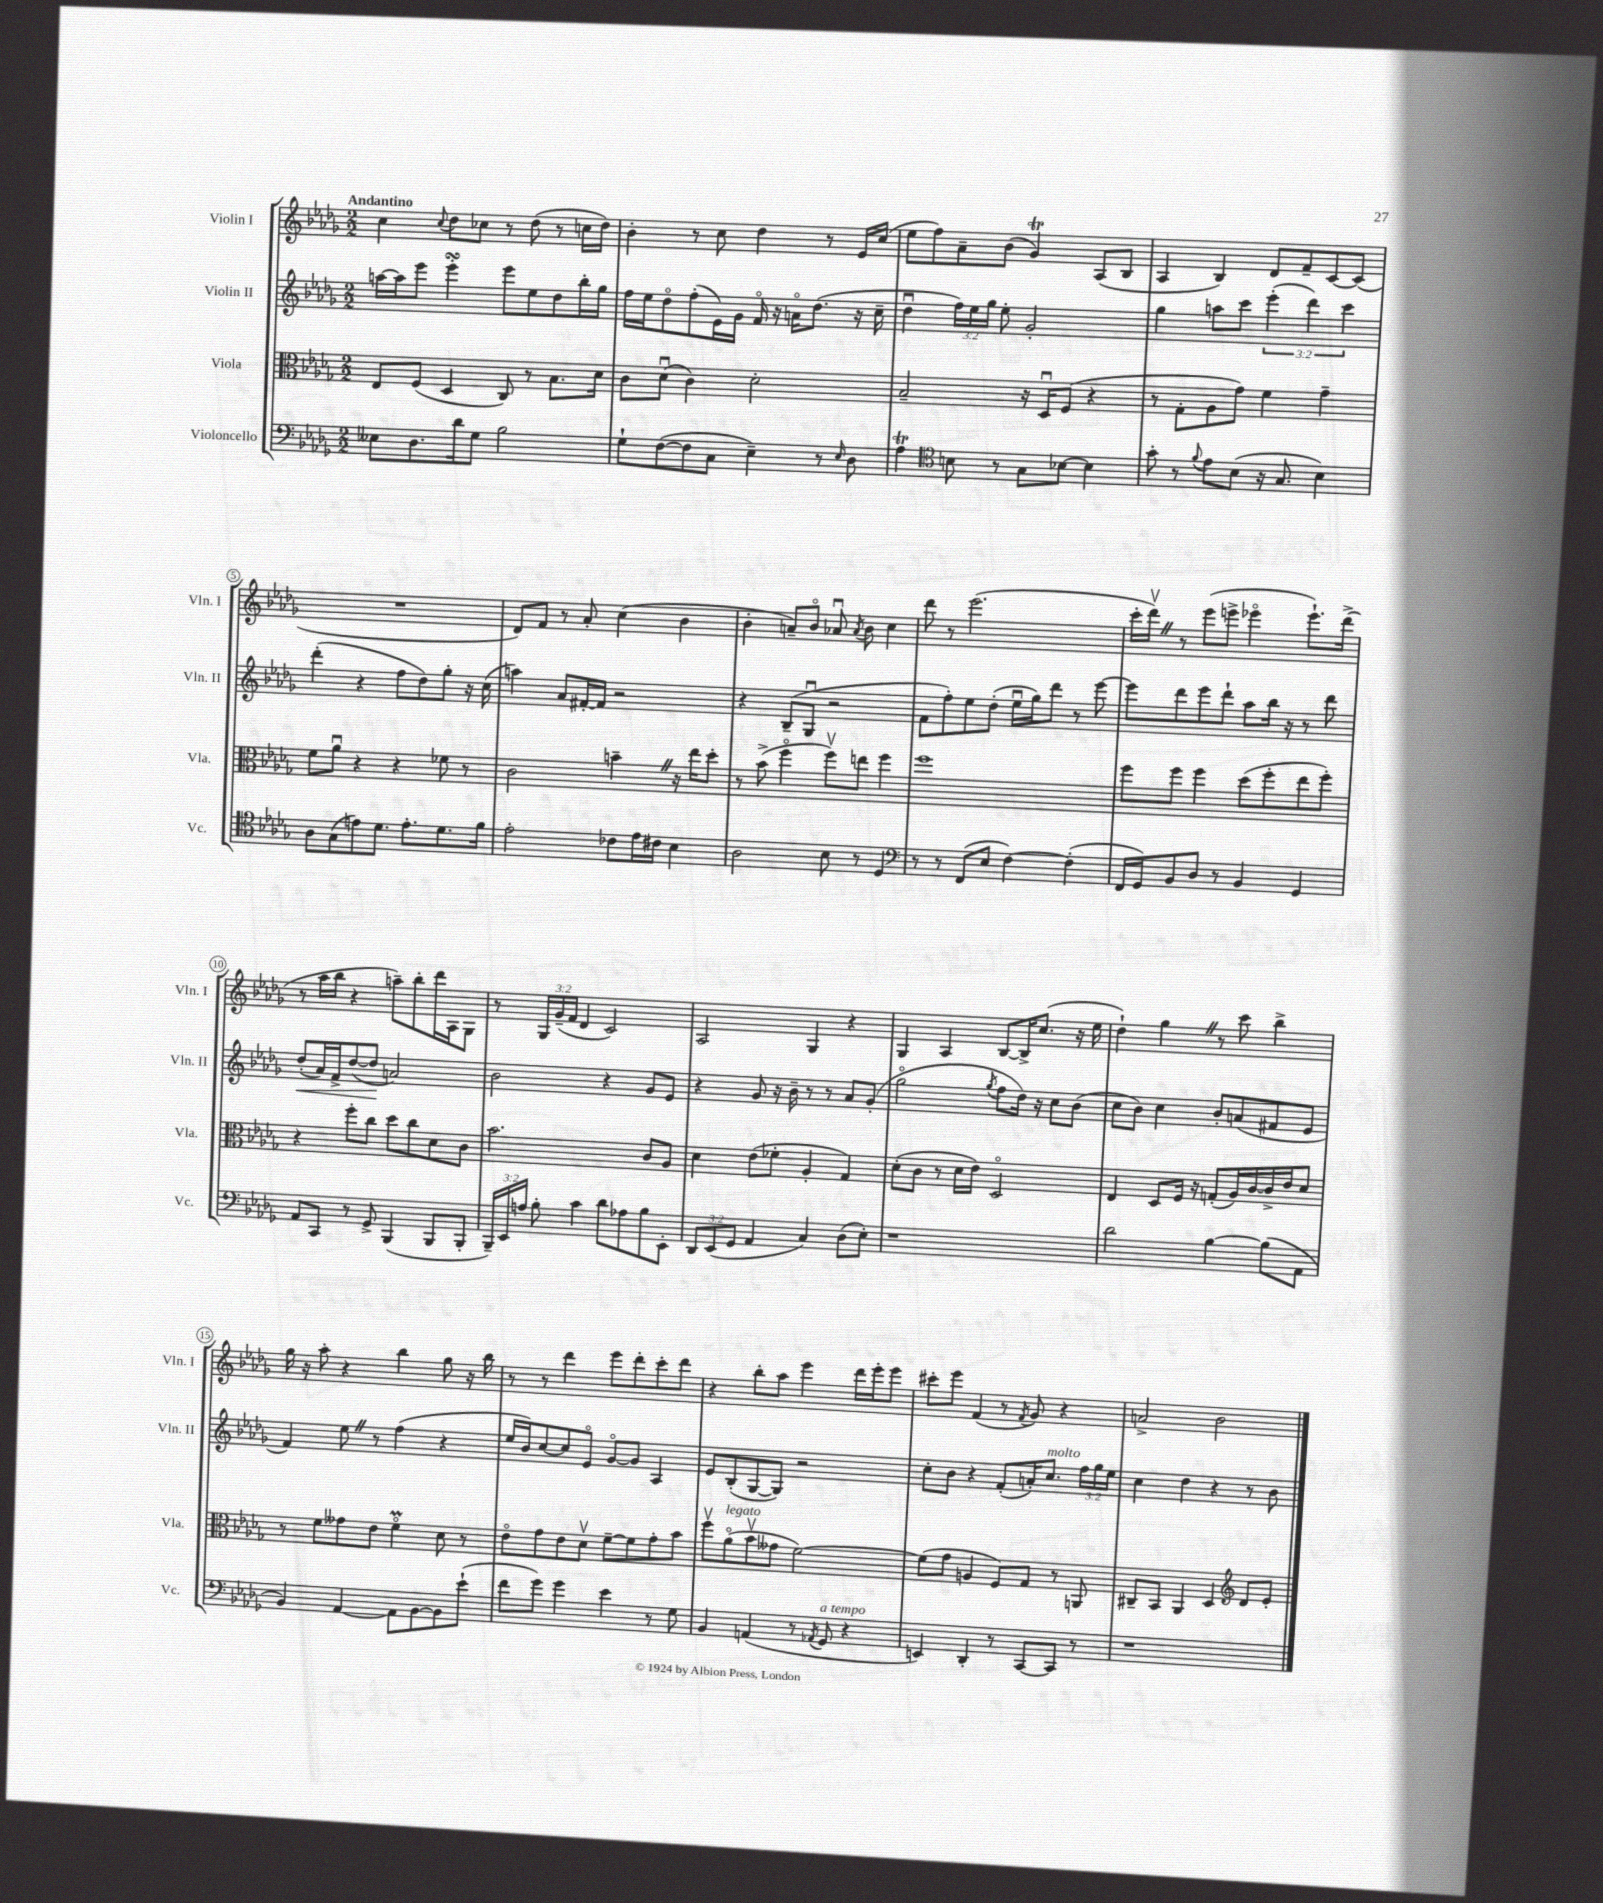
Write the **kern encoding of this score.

**kern	**kern	**kern	**kern
*staff4	*staff3	*staff2	*staff1
*clefF4	*clefC3	*clefG2	*clefG2
*k[b-e-a-d-g-]	*k[b-e-a-d-g-]	*k[b-e-a-d-g-]	*k[b-e-a-d-g-]
*M2/2	*M2/2	*M2/2	*M2/2
8E--	8E-	[16aa	4cc
.	.	16aa]	.
8.D-	(8F	8eee-	.
.	.	.	8qqcc
.	4D-	4eee-'	8dd-
16d-	.	.	.
8G-	.	.	8cc-
2B-	8C)	8eee-	8r
.	8r	8ee-	(8dd-
.	8.B-	8dd-	8r
.	.	16bb-'	16cc
.	16d-	16gg-	16dd-)
=	=	=	=
8G-`	8c	16ff	4b-'
.	.	16ee-	.
([8F	(8d-u	8dd-o	.
8F]	4c)	(8ff'	8r
8C	.	16e-)	8cc
.	.	16g-	.
4E-~)	2d-'	16fo	4dd-
.	.	16r	.
.	.	16ao	.
.	.	(8.dd-	.
8r	.	.	8r
16qqE-	.	.	.
8D-	.	16r	16e-
.	.	16cc~	(16cc
=	=	=	=
4A-	2B-~	4dd-u	8ee-
.	.	.	8ff)
*clefC4	*	*	*
8B	.	24ff)	8a-~
.	.	24ee-	.
.	.	24gg-	.
8r	.	8ee-'	(8b-
8G-	16r	2g-'	4g-)
.	16D-u	.	.
[8B-	(8F	.	.
4B-]	4r	.	(8A-
.	.	.	8B-
=	=	=	=
8g-'	8r	4gg-	4A-
8r	8G-'	.	.
8qqf	.	.	.
8e-	8A-	8aa	4B-)
(8B-	8g-)	8ccc	.
16r	4f	(6eee-'	8d-
8.G-	.	.	.
.	.	.	8f~
.	.	6ddd-)	.
4B-)	4g-~	.	[8c
.	.	6ccc	.
.	.	.	(8c]
=	=	=	=
8A-	8f	(4ddd-'	1r
(8G-	8a-u	.	.
8e)	4r	4r	.
8.d-	.	.	.
.	4r	8ff	.
8.e'	.	.	.
.	.	8dd-)	.
8.d-	8f-	8gg-'	.
.	8r	16r	.
16f	.	(16cc	.
=	=	=	=
2e-'	2c	4aa)	8d-)
.	.	.	8f
.	.	8a-	8r
.	.	[16f#'	8a-'
.	.	16f#]	.
8c-	4b~	2r	(4cc
16e-	.	.	.
16c#	.	.	.
4B-	16r	.	4b-
.	16ee-	.	.
.	8dd-'	.	.
=	=	=	=
2A-	8r	4r	4b-'
.	(8b-^	.	.
.	4ffo	(8B-~	8a~)
.	.	8G-u	8b-o
8B-	8ffv)	2r	8a-u
.	.	.	8qa-
8r	8ee	.	8b-
4D-	4ff	.	4cc
=	=	=	=
*clefF4	*	*	*
8r	1ff	8f	8ddd-
8r	.	8ff')	8r
(8FF	.	8ee-	(2.eee-
8E-	.	(8dd-'	.
[4F)	.	16ee-u	.
.	.	16gg-)	.
.	.	8ddd-	.
(4F']	.	8r	.
.	.	[8eee-	.
=	=	=	=
16FF	8ff	8eee-]	16ccc'
16GG-)	.	.	16ddd-v)
8BB-	8ff	8ddd-	8r
8D-	4ff	8eee-	(8eee-
8r	.	8ddd-`	8eee^
4BB-	(8dd-	8aa-	4eee-o
.	8ff'	16bb-	.
.	.	16r	.
4GG-	8ee-	8r	8.eee-`)
.	8ff')	8ddd-	.
.	.	.	(16ddd-^
=	=	=	=
8AA-	4r	(8dd-'	8r
8CC	.	16a-)	16aa-
.	.	16f^	16bb-
8r	8ff'	([8dd-	4r
8GG-^	8cc	8dd-]	.
(4BBB-	8dd-	2a)	8aa~)
.	8cc	.	8bb-'
8BBB-	8d-	.	16ddd-
.	.	.	16A-
8BBB-'	8c	.	8G-
=	=	=	=
24BBB-~)	2.b-	2b-	8r
24EE-	.	.	.
24A	.	.	.
8B-'	.	.	24G-
.	.	.	(24g-~
.	.	.	24f
4c	.	.	4d-
8d-	.	4r	2c)
8A-	.	.	.
8B-	8c	8g-	.
8EE-'	8A-	8e-	.
=	=	=	=
12DD-	4d-	4r	2A-
(12EE-	.	.	.
12GG-	.	.	.
4AA-	(8e-	8g-	.
.	8f-'	16r	.
.	.	16b-~	.
4C)	4A-'	8r	4G-
.	.	8r	.
(8D-	4G-)	8a-	4r
8E-')	.	(8g-'	.
=	=	=	=
1r	(8d-'	2gg-o	4G-
.	8c	.	.
.	8r	.	4A-
.	16d-	.	.
.	16e-)	.	.
.	.	8qgg-	.
.	2D-o	8ff	[8B-
.	.	16dd-)	16B-^]
.	.	16r	(8.cc
.	.	8cc	.
.	.	(8b-	16r
.	.	.	16ee-
=	=	=	=
2d-	4E-	8cc	4dd-`)
.	.	8b-)	.
.	8D-	4cc	4gg-
.	16F	.	.
.	16r	.	.
[4B-	(8G'	8b-'	8r
.	16A-)	(8a	8ccc
.	[16c	.	.
(8B-]	16c^]	8f#	4bb-^
.	16e-	.	.
8AA-	8d-	8e-	.
=	=	=	=
4BB-)	8r	4f)	16gg-
.	.	.	16r
.	8f	.	8aa-'
[4AA-	8g--	8ee-	4r
.	8e-	8r	.
8AA-]	4fo	(4ff	4bb-
[8BB-	.	.	.
8BB-]	8d-	4r	8gg-
(8e-`	8r	.	16r
.	.	.	16bb-
=	=	=	=
8f	8e-o	16ee-	8r
.	.	16b-)	.
8g-)	8g-	[8cc	8r
4g-	8e-	8cc]	4ddd-
.	8d-v	8e-o	.
4e-	[8f~	[8g-o	8eee-
.	8f]	8g-]	8ddd-'
8r	8g-'	4A-	8ccc'
8G-	8b-	.	8ddd-
=	=	=	=
4BB-	8ffv	8e-	4r
.	(8a-o	(8B-'	.
(4AA	8b-v	[8G-	8bb-'
.	8g--	8G-])	8aa-
8r	[2f)	2r	4eee-
8qAA-	.	.	.
8GG-	.	.	.
4r	.	.	16ddd-
.	.	.	16eee-'
.	.	.	8eee-
=	=	=	=
4EE)	(8f]	8cc'	8ccc#'
.	8g-	8b-	8eee-
4DD-'	4A	4r	(4f
8r	8F)	(8f'	8r
.	.	.	8qf
[8CC	8G-	16a')	8g-)
.	.	8.cc	.
8CC]	8r	.	4r
8r	8AA	24ff	.
.	.	24gg-	.
.	.	24ee-	.
=	=	=	=
1r	8C#~	4cc	2a^
.	8BB-	.	.
.	4AA-	4dd-	.
.	4D-	4r	2b-
*	*clefG2	*	*
.	8d-	8r	.
.	8e-'	8b-	.
==	==	==	==
*-	*-	*-	*-
